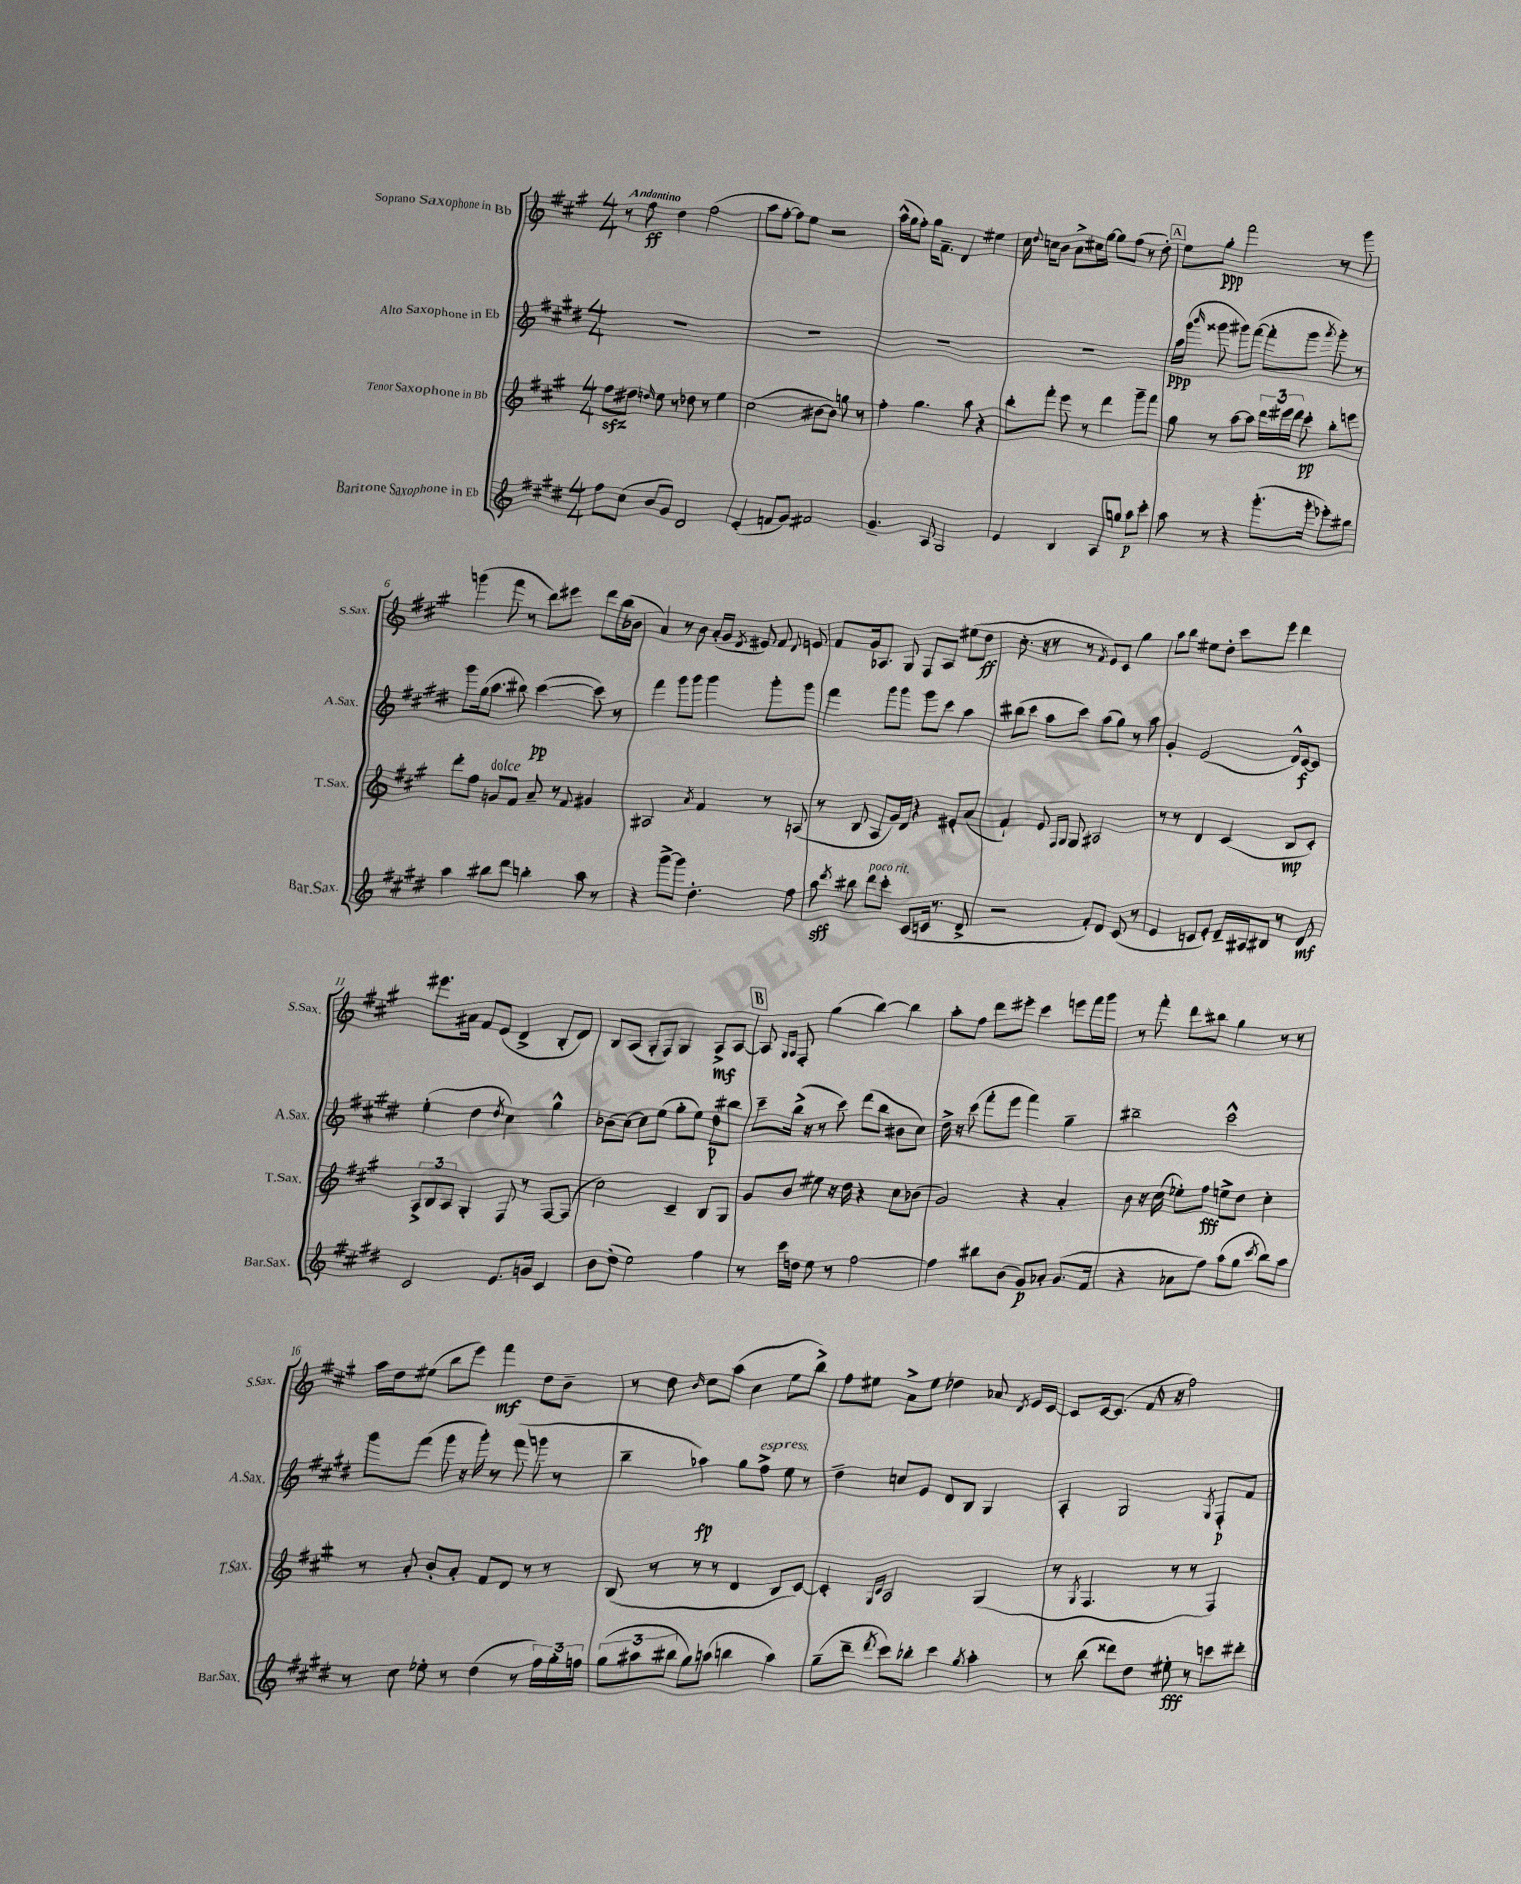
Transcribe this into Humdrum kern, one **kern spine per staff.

**kern	**dynam	**kern	**dynam	**kern	**dynam	**kern	**dynam
*part4	*part4	*part3	*part3	*part2	*part2	*part1	*part1
*staff4	*staff4	*staff3	*staff3	*staff2	*staff2	*staff1	*staff1
*I"Baritone Saxophone in Eb	*	*I"Tenor Saxophone in Bb	*	*I"Alto Saxophone in Eb	*	*I"Soprano Saxophone in Bb	*
*I'Bar.Sax.	*	*I'T.Sax.	*	*I'A.Sax.	*	*I'S.Sax.	*
*clefG2	*	*clefG2	*	*clefG2	*	*clefG2	*
*k[f#c#g#d#]	*	*k[f#c#g#]	*	*k[f#c#g#d#]	*	*k[f#c#g#]	*
*M4/4	*	*M4/4	*	*M4/4	*	*M4/4	*
=1	=1	=1	=1	=1	=1	=1	=1
!	!	!	!	!	!	!LO:TX:a:B:t=Andantino	!
8ff#\L	.	8ff#zz\L	.	1r	.	8r	.
(8cc#\J	.	8dd#X\J	.	.	.	8ff#\	ff
.	.	16qqddn/	.	.	.	.	.
8b/L	.	8ee\	.	.	.	4dd\	.
8g#/J)	.	8r	.	.	.	.	.
2d#/	.	8dd-X\	.	.	.	(2ff#\	.
.	.	8r	.	.	.	.	.
.	.	4ee\	.	.	.	.	.
=2	=2	=2	=2	=2	=2	=2	=2
(4e'/	.	(2cc#\	.	1r	.	8aa\L	.
.	.	.	.	.	.	[8ff#'\J	.
8fn/L	.	.	.	.	.	8ff#\L])	.
8g#/J)	.	.	.	.	.	8ee\J	.
2f#X/	.	[8b#X\L	.	.	.	2r	.
.	.	8b#\J])	.	.	.	.	.
.	.	8ggn\	.	.	.	.	.
.	.	8r	.	.	.	.	.
=3	=3	=3	=3	=3	=3	=3	=3
4.g#~/	.	4ff#'\	.	1r	.	(16aa^^\LL	.
.	.	.	.	.	.	16gg#\J	.
.	.	.	.	.	.	8ff#'\J)	.
.	.	4.gg#\	.	.	.	16gg#\KL	.
.	.	.	.	.	.	8.f#~\J	.
8A/	.	.	.	.	.	.	.
2G#/	.	.	.	.	.	4d/	.
.	.	8aa\	.	.	.	.	.
.	.	4r	.	.	.	4ee#X\	.
=4	=4	=4	=4	=4	=4	=4	=4
4e/	.	8bb'\L	.	1r	.	16cc#\	.
.	.	.	.	.	.	8qqdd/	.
.	.	.	.	.	.	16ccn\KL	.
.	.	8fff#'\J	.	.	.	8b\J	.
4B/	.	8eee\	.	.	.	8a^\L	.
.	.	8r	.	.	.	16cc#X\L	.
.	.	.	.	.	.	[16gg#\JJ	.
8A/L	.	4ddd\	.	.	.	8gg#\L]	.
8ggn/J	.	.	.	.	.	(8ff#\J	.
8aa\L	p	8ggg#~\L	.	.	.	8r	.
8ccc#'\J	.	8fff#\J	.	.	.	8dd'\)	.
!!LO:REH:place=s1:t=A
=5	=5	=5	=5	=5	=5	=5	=5
8aa\	.	8gg#\	.	16aa\LL	ppp	8ee\L	.
.	.	.	.	(16ggg#\JJ	.	.	.
.	.	.	.	16qqbbb/	.	.	.
8r	.	8r	.	8ggg##X\	.	8gg#'\J	ppp
4r	.	[8aa\L	.	8ggg#X\L)	.	2fff#\	.
.	.	8aa\J]	.	([8fff#\J	.	.	.
(8.ggg#'\L	.	24ddd\LL	.	8fff#'\L]	.	.	.
.	.	24eee#X\	.	.	.	.	.
.	.	24ddd\JJ	.	.	.	.	.
.	.	8ccc#'\	pp	8ggg#\J	.	.	.
16ggg#'\Jk	.	.	.	.	.	.	.
.	.	.	.	8qaaa/	.	.	.
8eee-X'\L)	.	8bb'\L	.	8ggg#'\)	.	8r	.
8bb#X\J	.	8eeen\J	.	8r	.	8ggg#\	.
!!LO:LB:g=z
=6	=6	=6	=6	=6	=6	=6	=6
4aa\	.	8ddd'\L	.	8ggg#\L	.	(4gggn\	.
.	.	8ff#\J	.	(16gg#\k	.	.	.
.	.	.	.	8.aa\J	.	.	.
!	!	!LO:TX:a:i:t=dolce	!	!	!	!	!
8bb#X\L	.	8gn/L	.	.	.	8fff#\	.
8ddd#\J	.	8f#/J	.	8bb#X\)	.	8r	.
4bbn'\	.	8a~/	.	([4ccc#\	pp	8ddd\L)	.
.	.	8r	.	.	.	8eee#X\J	.
.	.	8qqf#/	.	.	.	.	.
8aa\	.	4g#X/	.	8ccc#\])	.	8ddd\L	.
8r	.	.	.	8r	.	(16bb\L	.
.	.	.	.	.	.	16b-X\JJ	.
=7	=7	=7	=7	=7	=7	=7	=7
4r	.	2A#X/	.	4fff#\	.	4a/)	.
[8ggg#^\L	.	.	.	8ggg#\L	.	8r	.
8ggg#\J]	.	.	.	8ggg#\J	.	8b\	.
.	.	8qa/	.	.	.	.	.
4.dd#'\	.	4f#/	.	4ggg#\	.	(16a'/LL	.
.	.	.	.	.	.	16g#/JJ	.
.	.	.	.	.	.	8qd/	.
.	.	.	.	.	.	8e#X/)	.
.	.	8r	.	8ggg#'\L	.	8f#/	.
.	.	.	.	.	.	8qqd/	.
8ff#\	.	(8An/	.	8ggg#\J	.	8en/	.
=8	=8	=8	=8	=8	=8	=8	=8
8aa\	sff	8r	.	4fff#\	.	8f#/L	.
8qddd#/	.	.	.	.	.	.	.
8bb#X\	.	8B/	.	.	.	16g#/k	.
.	.	.	.	.	.	8.A-X/J	.
!LO:TX:a:i:t=poco rit.	!	!	!	!	!	!	!
8ddd#\L	.	8A/L	.	8ggg#\L	.	.	.
8ccc#'\J	.	16g#/L)	.	8ggg#\J	.	8G#/	.
.	.	16d/JJ	.	.	.	.	.
(8c#/L	.	4r	.	8ggg#\L	.	8F#/L	.
16cn/Jk	.	.	.	8ccc#\J	.	8A-/J	.
8.r	.	.	.	.	.	.	.
.	.	8e#X'/L	.	4aa\	.	(8ee#X\L	.
8d#^/	.	(8a/J	.	.	.	8dd\J	ff
=9	=9	=9	=9	=9	=9	=9	=9
2r	.	4f#`/)	.	(8bb#X\L	.	8.cc#'\	.
.	.	.	.	8ccc#\J	.	.	.
.	.	.	.	.	.	16r	.
.	.	8e/	.	8aa\L	.	8r	.
.	.	16qqF#/LL	.	.	.	.	.
.	.	16qqG#/JJ	.	.	.	.	.
.	.	8G#/	.	8ccc#\J)	.	8r	.
.	.	.	.	.	.	8qf#/	.
8f#'/L)	.	2A#X/	.	(8aa\L	.	8e/L)	.
8d#/J	.	.	.	8gg#\J)	.	8c#/J	.
(8c#/	.	.	.	8r	.	4gg#\	.
8r	.	.	.	8aa\	.	.	.
=10	=10	=10	=10	=10	=10	=10	=10
4e/	.	8r	.	4g#'/	.	8aa\L	.
.	.	8r	.	.	.	8bb\J	.
8cn/L	.	4d/	.	(2e/	.	8ee#X\L	.
8e'/J)	.	.	.	.	.	8dd'\J	.
16d#~/LL	.	(4c#/	.	.	.	8ccc#\L	.
16A#X/J	.	.	.	.	.	.	.
8B#X/J	.	.	.	.	.	8eee\J	.
8r	.	8B/L	mp	16d#^^/LL)	.	4ddd\	.
.	.	.	.	[16c#/J	f	.	.
8d#/	mf	8c#'/J)	.	8c#/J]	.	.	.
!!LO:LB:g=z
=11	=11	=11	=11	=11	=11	=11	=11
2c#/	.	12A^/L	.	(4ee'\	.	8.eee#X\L	.
.	.	12B/	.	.	.	.	.
.	.	12A/J	.	.	.	.	.
.	.	.	.	.	.	16a#X\Jk	.
.	.	4G#'/	.	4dd#\	.	8f#/L	.
.	.	.	.	.	.	(8e/J	.
.	.	.	.	8qdd#/	.	.	.
8.e/L	.	8F#/	.	4cc#\)	.	4d^/	.
.	.	8r	.	.	.	.	.
16gn/Jk	.	.	.	.	.	.	.
4c#/	.	[8F#/L	.	4gg#^^\	.	8B'/L	.
.	.	(8F#/J]	.	.	.	8d/J)	.
=12	=12	=12	=12	=12	=12	=12	=12
8b\L	.	2cc#\)	.	(8b-X\L	.	8B/L	.
(8dd#'\J	.	.	.	[8cc#\J)	.	(8A/J	.
2ee\)	.	.	.	8cc#\L]	.	8G#'/L	.
.	.	.	.	(8ee\J	.	8F#/J)	.
.	.	4c#~/	.	8gg#'\L	.	4G#/	.
.	.	.	.	8ee\J)	.	.	.
4ff#\	.	8B/L	.	8dd#\L	p	8A^/L	mf
.	.	8G#/J	.	8bb#X\J	.	[8A/J	.
!!LO:REH:place=s1:t=B
=13	=13	=13	=13	=13	=13	=13	=13
8r	.	8g#/L	.	8ccc#~\L	.	8A/]	.
.	.	.	.	.	.	16qqG#/LL	.
.	.	.	.	.	.	16qqA/JJ	.
16ccc#\LL	.	8b/J	.	(16bb^\Jk	.	8F#'/	.
16ddn\JJ	.	.	.	16r	.	.	.
8ee\	.	8ee#X\	.	8r	.	(4gg#\	.
8r	.	16r	.	8ccc#\)	.	.	.
.	.	16dd\	.	.	.	.	.
[2ff#\	.	4r	.	(8ddd#\L	.	[4bb\)	.
.	.	.	.	8bb\J	.	.	.
.	.	8cc#\L	.	8b#X\L	.	4bb\]	.
.	.	(8b-X\J	.	8cc#\J)	.	.	.
=14	=14	=14	=14	=14	=14	=14	=14
4ff#\]	.	2g#/)	.	16dd#^\	.	8aa'\L	.
.	.	.	.	16r	.	.	.
.	.	.	.	(8ccc#\	.	8ff#\J	.
8bb#X\L	.	.	.	8fff#'\L	.	8ddd\L	.
(8b\J	.	.	.	8eee\J	.	8eee#X'\J	.
8g#/L)	p	4r	.	4fff#\)	.	4ccc#\	.
8a-X'/J	.	.	.	.	.	.	.
(8.g#/L	.	4a'/	.	4gg#~\	.	8eeen\L	.
.	.	.	.	.	.	16fff#\L	.
16f#/Jk	.	.	.	.	.	16ggg#\JJ	.
=15	=15	=15	=15	=15	=15	=15	=15
4r	.	8b\	.	2bb#X~\	.	8r	.
.	.	16r	.	.	.	8fff#'\	.
.	.	(16cc#\	.	.	.	.	.
8a-X\L	.	8ee-X'\L)	.	.	.	8ddd\L	.
8ff#\J)	.	8ff#\J	fff	.	.	8bb#X\J	.
(8aa\L	.	8een^\L	.	2ccc#^^\	.	4gg#\	.
8gg#\J	.	8dd\J	.	.	.	.	.
8qccc#/	.	.	.	.	.	.	.
8bb\L)	.	4cc#'\	.	.	.	8r	.
8aa\J	.	.	.	.	.	8r	.
!!LO:LB:g=z
=16	=16	=16	=16	=16	=16	=16	=16
8r	.	8r	.	8ggg#\L	.	16aa\LL	.
.	.	.	.	.	.	16dd\J	.
8cc#\	.	8a'/	.	(8fff#\J	.	(8ee#X\J	.
8ee-X'\	.	8b'/L	.	8ggg#\	.	8bb\L	.
8r	.	8a'/J	.	16r	.	8eee\J)	.
.	.	.	.	16ggg#'\)	.	.	.
(4dd#\	.	8f#/L	.	8r	.	4fff#\	mf
.	.	8d/J	.	(8fff#\	.	.	.
8r	.	8r	.	8gggn\	.	8dd\L	.
24ff#\LL)	.	8r	.	8r	.	8b~\J	.
24gg#'\	.	.	.	.	.	.	.
24ffn\JJ	.	.	.	.	.	.	.
=17	=17	=17	=17	=17	=17	=17	=17
(12gg#\L	.	(8B/	.	4bb~\	.	8r	.
12aa#X\	.	.	.	.	.	.	.
.	.	8r	.	.	.	8dd\	.
12bb#X\J	.	.	.	.	.	.	.
.	.	.	.	.	.	16qqb/	.
8gg#\L)	.	8r	.	4aa-X\)	fp	8cc#\L	.
(8aan\J	.	8r	.	.	.	(8aa\J	.
4bbn\	.	4d/	.	8gg#\L	.	4cc#\	.
!	!	!	!	!LO:TX:a:i:t=espress.	!	!	!
.	.	.	.	8ff#^\J	.	.	.
4aa\)	.	8B/L	.	8ee\	.	8ee\L	.
.	.	[8c#/J)	.	8r	.	8bb^\J)	.
=18	=18	=18	=18	=18	=18	=18	=18
(8gg#~\L	.	4c#'/]	.	4dd#~\	.	8ff#\L	.
8ddd#~\J	.	.	.	.	.	8ee#X\J	.
.	.	16qqG#/LL	.	.	.	.	.
8qddd#/	.	16qqc#/JJ	.	.	.	.	.
8ccc#\L)	.	2A/	.	8ccn/L	.	8a^\L	.
8bb-X'\J	.	.	.	8e/J	.	8ee#\J	.
4ccc#\	.	.	.	8d#/L	.	4dd-X\	.
.	.	.	.	8B/J	.	.	.
8qgg#/	.	.	.	.	.	.	.
4aa'\	.	(4G#/	.	4G#/	.	8a-X/	.
.	.	.	.	.	.	8qd/	.
.	.	.	.	.	.	16e/LL	.
.	.	.	.	.	.	[16c#/JJ	.
=19	=19	=19	=19	=19	=19	=19	=19
8r	.	8r	.	4A'/	.	8c#/L]	.
.	.	8qG#/	.	.	.	.	.
(8bb\	.	4.F#/	.	.	.	[16c#/k	.
.	.	.	.	.	.	(8.c#/J]	.
8ddd##X\L)	.	.	.	2G#/	.	.	.
8dd#\J	.	.	.	.	.	16f#/	.
.	.	.	.	.	.	16r	.
8ee#X'\	fff	8r	.	.	.	2ff#\)	.
8r	.	8r	.	.	.	.	.
.	.	.	.	8qG#/	.	.	.
8cccn\L	.	4F#/)	.	8F#'/L	p	.	.
8ddd#X'\J	.	.	.	8f#/J	.	.	.
==	==	==	==	==	==	==	==
*-	*-	*-	*-	*-	*-	*-	*-
